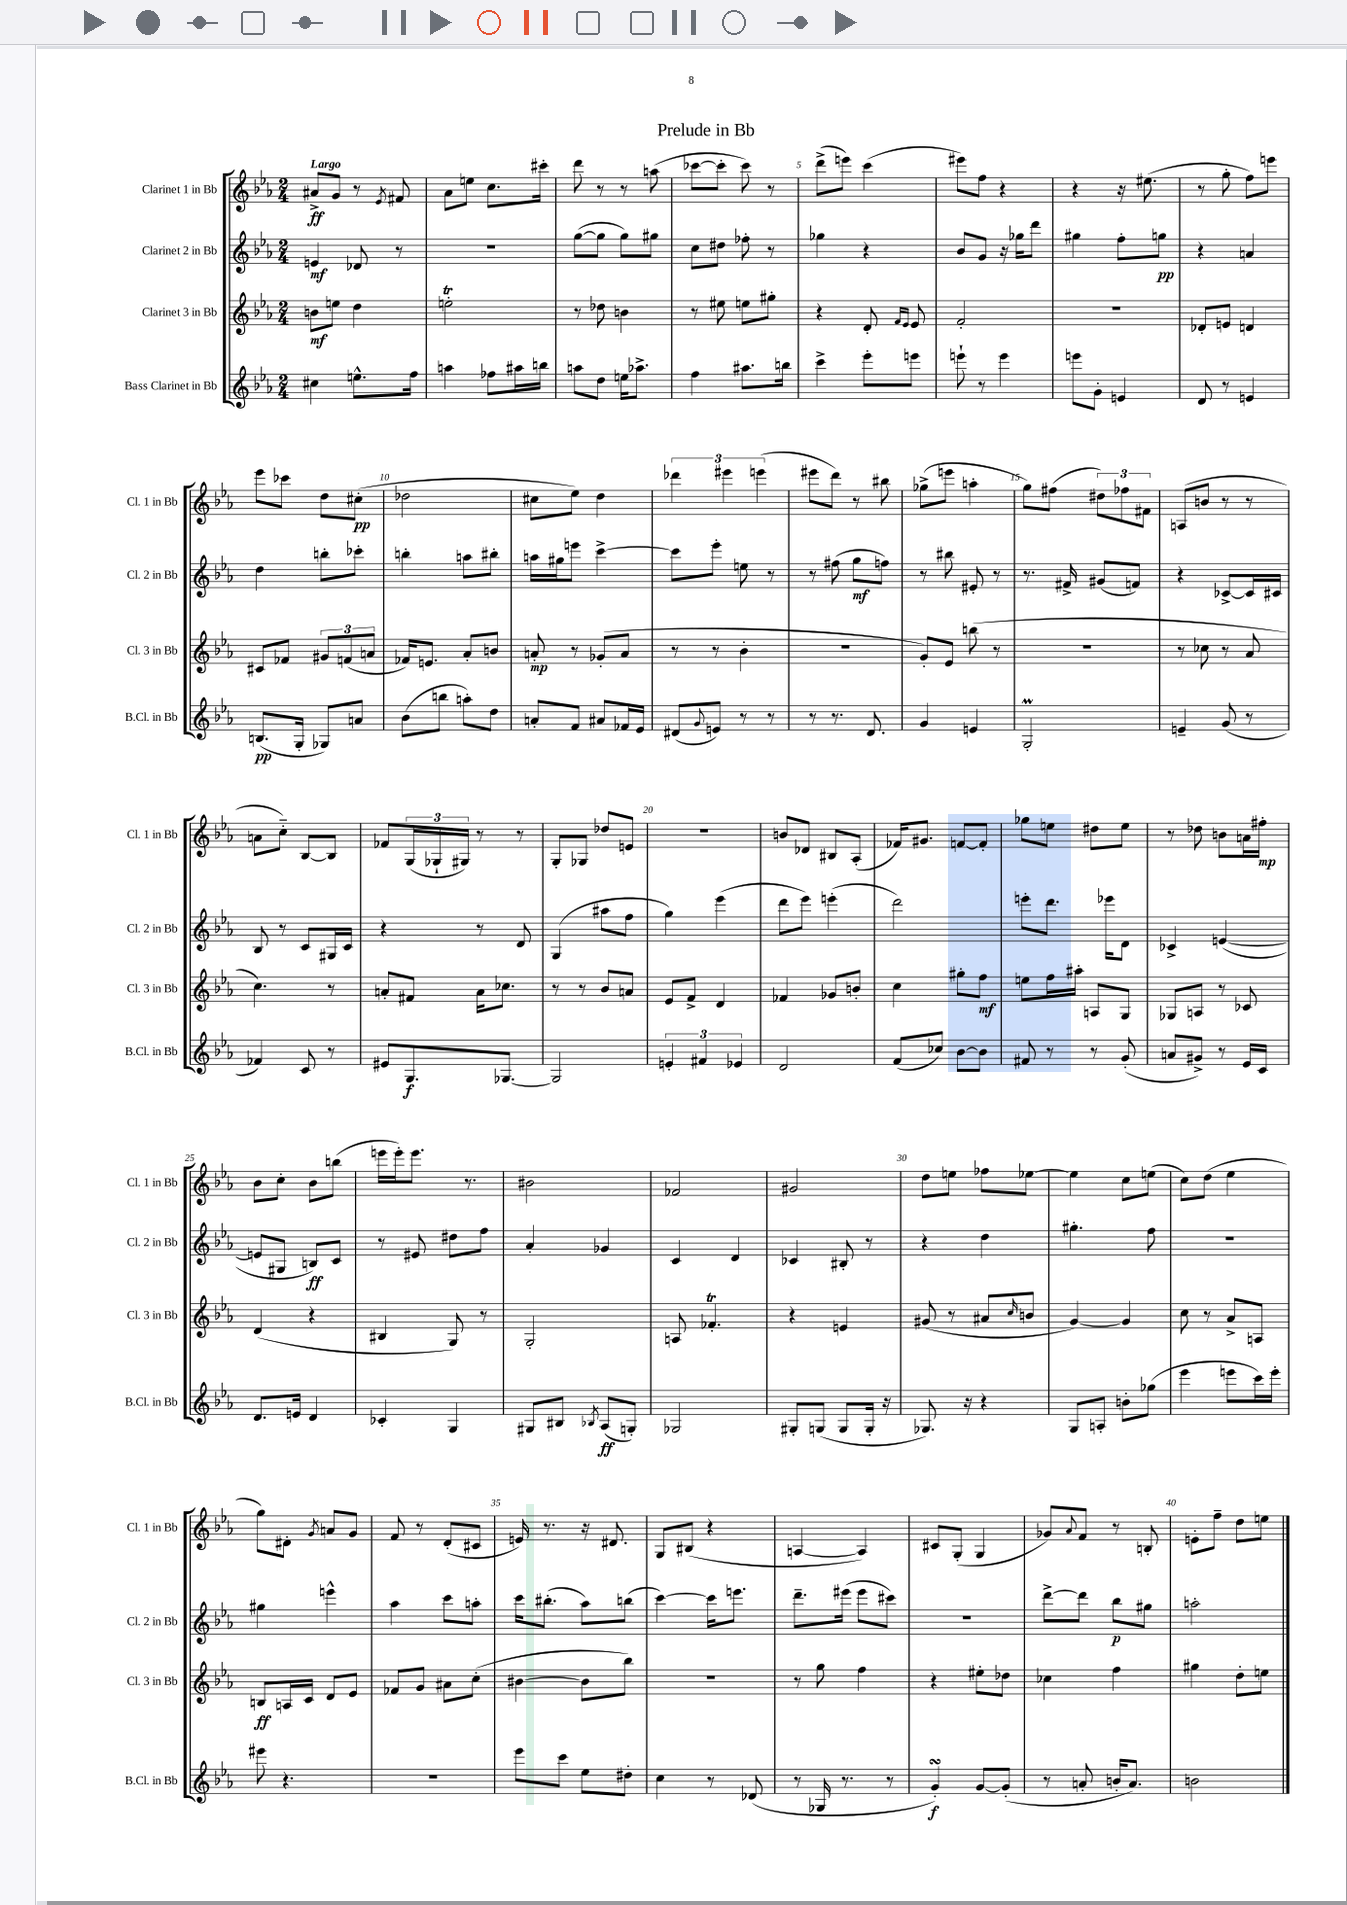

**kern	**kern	**kern	**kern
*staff4	*staff3	*staff2	*staff1
*clefG2	*clefG2	*clefG2	*clefG2
*k[b-e-a-]	*k[b-e-a-]	*k[b-e-a-]	*k[b-e-a-]
*M2/4	*M2/4	*M2/4	*M2/4
4cc#	8b	4e	8a#^
.	8ee	.	8g
8.ee^^	4dd	8d-	8r
.	.	.	8qe-
.	.	8r	8f#
16ff	.	.	.
=	=	=	=
4aa	2ee'	2r	8a-
.	.	.	8ee
8ff-	.	.	8.cc
16aa#	.	.	.
16bb	.	.	16ccc#'
=	=	=	=
8aa	8r	([8gg	8ddd
8dd	8dd-	8gg]	8r
16ee	4b	8gg)	8r
8.aa-^	.	.	.
.	.	8gg#	(8aa
=	=	=	=
4ff	8r	8cc	[8ccc-
.	8ee#	8dd#	8ccc-']
8.aa#	8ee	8ff-'	8ccc-)
.	8gg#'	8r	8r
16bb	.	.	.
=	=	=	=
4ccc^	4r	4gg-	(8ddd^
.	.	.	8eee)
8eee-'	8d'	4r	(4ccc
.	16qqf	.	.
.	16qqe-	.	.
8eee	8e-	.	.
=	=	=	=
8eee`	2f'	8b-	8eee#)
8r	.	8g	8ff
4eee	.	16r	4r
.	.	16gg-	.
.	.	8ddd	.
=	=	=	=
8eee	2r	4gg#	4r
8g'	.	.	.
4e	.	8ff'	16r
.	.	.	(8.ee#
.	.	8gg	.
=	=	=	=
8d	8d-'	4r	8r
8r	8e	.	8gg'
4e	4d	4a	8ff)
.	.	.	8eee
=	=	=	=
(8.B	8c#	4dd	8eee-
.	8f-	.	8ccc-
16G'	.	.	.
8G-)	12g#	8bb'	8dd
.	(12f	.	.
8a	.	8ccc-'	(8cc#'
.	12a	.	.
=	=	=	=
(8b-	16f-)	4bb'	2dd-
.	8.e	.	.
8bb	.	.	.
8aa')	8a-'	8aa	.
8dd	8b	8bb#'	.
=	=	=	=
8a'	8a'	16aa	8cc#
.	.	16gg#	.
8f	8r	8eee	8ee-)
8a#	(8g-'	[4ccc^	4dd
16f-	8a	.	.
16e-	.	.	.
=	=	=	=
(8d#	8r	8ccc]	6ddd-
8qqg	.	.	.
8e)	8r	8eee-'	.
.	.	.	6eee#
8r	4b-'	8ee	.
.	.	.	(6eee
8r	.	8r	.
=	=	=	=
8r	2r	8r	8eee#
8.r	.	(8ff#	8ddd)
.	.	8gg	8r
8.d	.	.	.
.	.	8ff)	8bb#
=	=	=	=
4g	8g')	8r	(8gg-^
.	8e-	8bb#	8eee
4e	(8bb	8e#'	4aa'
.	8r	8r	.
=	=	=	=
2G'	2r	8.r	8gg)
.	.	.	(8ff#
.	.	16f#^	.
.	.	(8g#	12dd#)
.	.	.	12ff-
.	.	8f)	.
.	.	.	12f#
=	=	=	=
4e~	8r	4r	(8A
.	8cc-	.	8b
(8g	8r	[8c-^	8r
8r	8a-	16c-]	8r
.	.	16c#	.
=	=	=	=
4f-)	4.cc)	8B-	8a
.	.	8r	8cc'~)
8c	.	8c	[8B-
8r	8r	16G#	8B-]
.	.	16c	.
=	=	=	=
8e#	8a'	4r	8f-
8.G	8f#	.	(24G
.	.	.	24G-`
.	.	.	24G#)
.	16a	8r	8r
[8.G-	8.cc-	.	.
.	.	8d	8r
=	=	=	=
2G-]	8r	(4G	8G'
.	8r	.	8G-
.	8b-	8aa#	8dd-
.	8a	8ff	8e
=	=	=	=
6e'	8e-	4gg)	2r
.	8f^	.	.
6f#	.	.	.
.	4d	(4eee-	.
6e-	.	.	.
=	=	=	=
2d	4f-	8ddd	8b
.	.	8eee-)	8d-
.	8g-	(4eee'	8B#
.	8b'	.	(8A-'
=	=	=	=
(8f	4cc	2ddd)	16f-)
.	.	.	8.g#
8cc-)	.	.	.
[8b-	8gg#'	.	[8f
8b-]	8ff	.	8f']
=	=	=	=
8f#	8ee	8eee'	8gg-
8r	16ff	8.ddd	8ee
.	16aa#'	.	.
8r	8A	.	8dd#
.	.	16eee-	.
(8g'	8G	8d	8ee
=	=	=	=
8a	8G-	4c-^	8r
8g#^)	8A	.	8dd-
8r	8r	([4e	8b
16e-	8c-	.	16a
16c	.	.	16ff#'
=	=	=	=
8.d	(4d	8e]	8b-
.	.	8G#	8cc'
16e	.	.	.
4d	4r	8B)	8b-
.	.	8c	(8bb
=	=	=	=
4c-'	4B#	8r	16eee
.	.	.	16eee')
.	.	8e#	8.eee
4G	8G)	8dd#	.
.	.	.	8.r
.	8r	8ff	.
=	=	=	=
8G#	2G'	4a-'	2b#
8B#	.	.	.
8qB-	.	.	.
(8A-	.	4g-	.
8G')	.	.	.
=	=	=	=
2G-	8A	4c	2f-
.	4.f-'	.	.
.	.	4d	.
=	=	=	=
8G#'	4r	4c-	2g#
(8G	.	.	.
8G	4e	8B#'	.
16G'	.	8r	.
16r	.	.	.
=	=	=	=
8.G-)	(8g#	4r	8dd
.	8r	.	8ee
16r	.	.	.
4r	8a#	4dd	8ff-
.	16qqcc	.	.
.	8b	.	[8ee-
=	=	=	=
8G	[4g)	4.gg#'	4ee-]
8A'	.	.	.
8b'	4g]	.	8cc
(8gg-	.	8ff	(8ee
=	=	=	=
4eee-	8cc	2r	8cc)
.	8r	.	(8dd
8eee	8a-^	.	4ee-
16ccc)	8A	.	.
16eee'	.	.	.
=	=	=	=
8eee#	8B	4gg#	8gg)
4.r	16A	.	8d#'
.	16c	.	.
.	.	.	8qg
.	8d	4eee^^	8a
.	8e-	.	8g
=	=	=	=
2r	8f-	4aa-	8f
.	8g	.	8r
.	8a#	8ccc	(8d'
.	(8cc'	8aa'	8c#
=	=	=	=
8eee-	[4b#	16ccc	16e)
.	.	(8.bb#'	8.r
8ccc	.	.	.
8ee-	8b#]	8aa-)	16r
.	.	.	8.d#
8dd#'	8bb-)	(8bb	.
=	=	=	=
4cc	2r	[4ccc)	8G
.	.	.	(8B#
8r	.	16ccc]	4r
.	.	8.eee	.
(8d-	.	.	.
=	=	=	=
8r	8r	8.ddd~	[4A
16G-	8gg	.	.
8.r	.	(16eee#	.
.	4ff	8eee#	4A])
8r	.	8ccc#)	.
=	=	=	=
4g')	4r	2r	8c#
.	.	.	(8G'
[8g	8ee#'	.	4G
(8g']	8dd-	.	.
=	=	=	=
8r	4cc-	[8ddd^	8g-)
.	.	.	8qqa-
8a'	.	8ddd]	8f
16b'	4ff	8bb-	8r
8.a)	.	.	.
.	.	8gg#	8B'
=	=	=	=
2b	4gg#	2aa'	8e'
.	.	.	8ff~
.	8dd'	.	8dd
.	8ee	.	8ee
==	==	==	==
*-	*-	*-	*-
